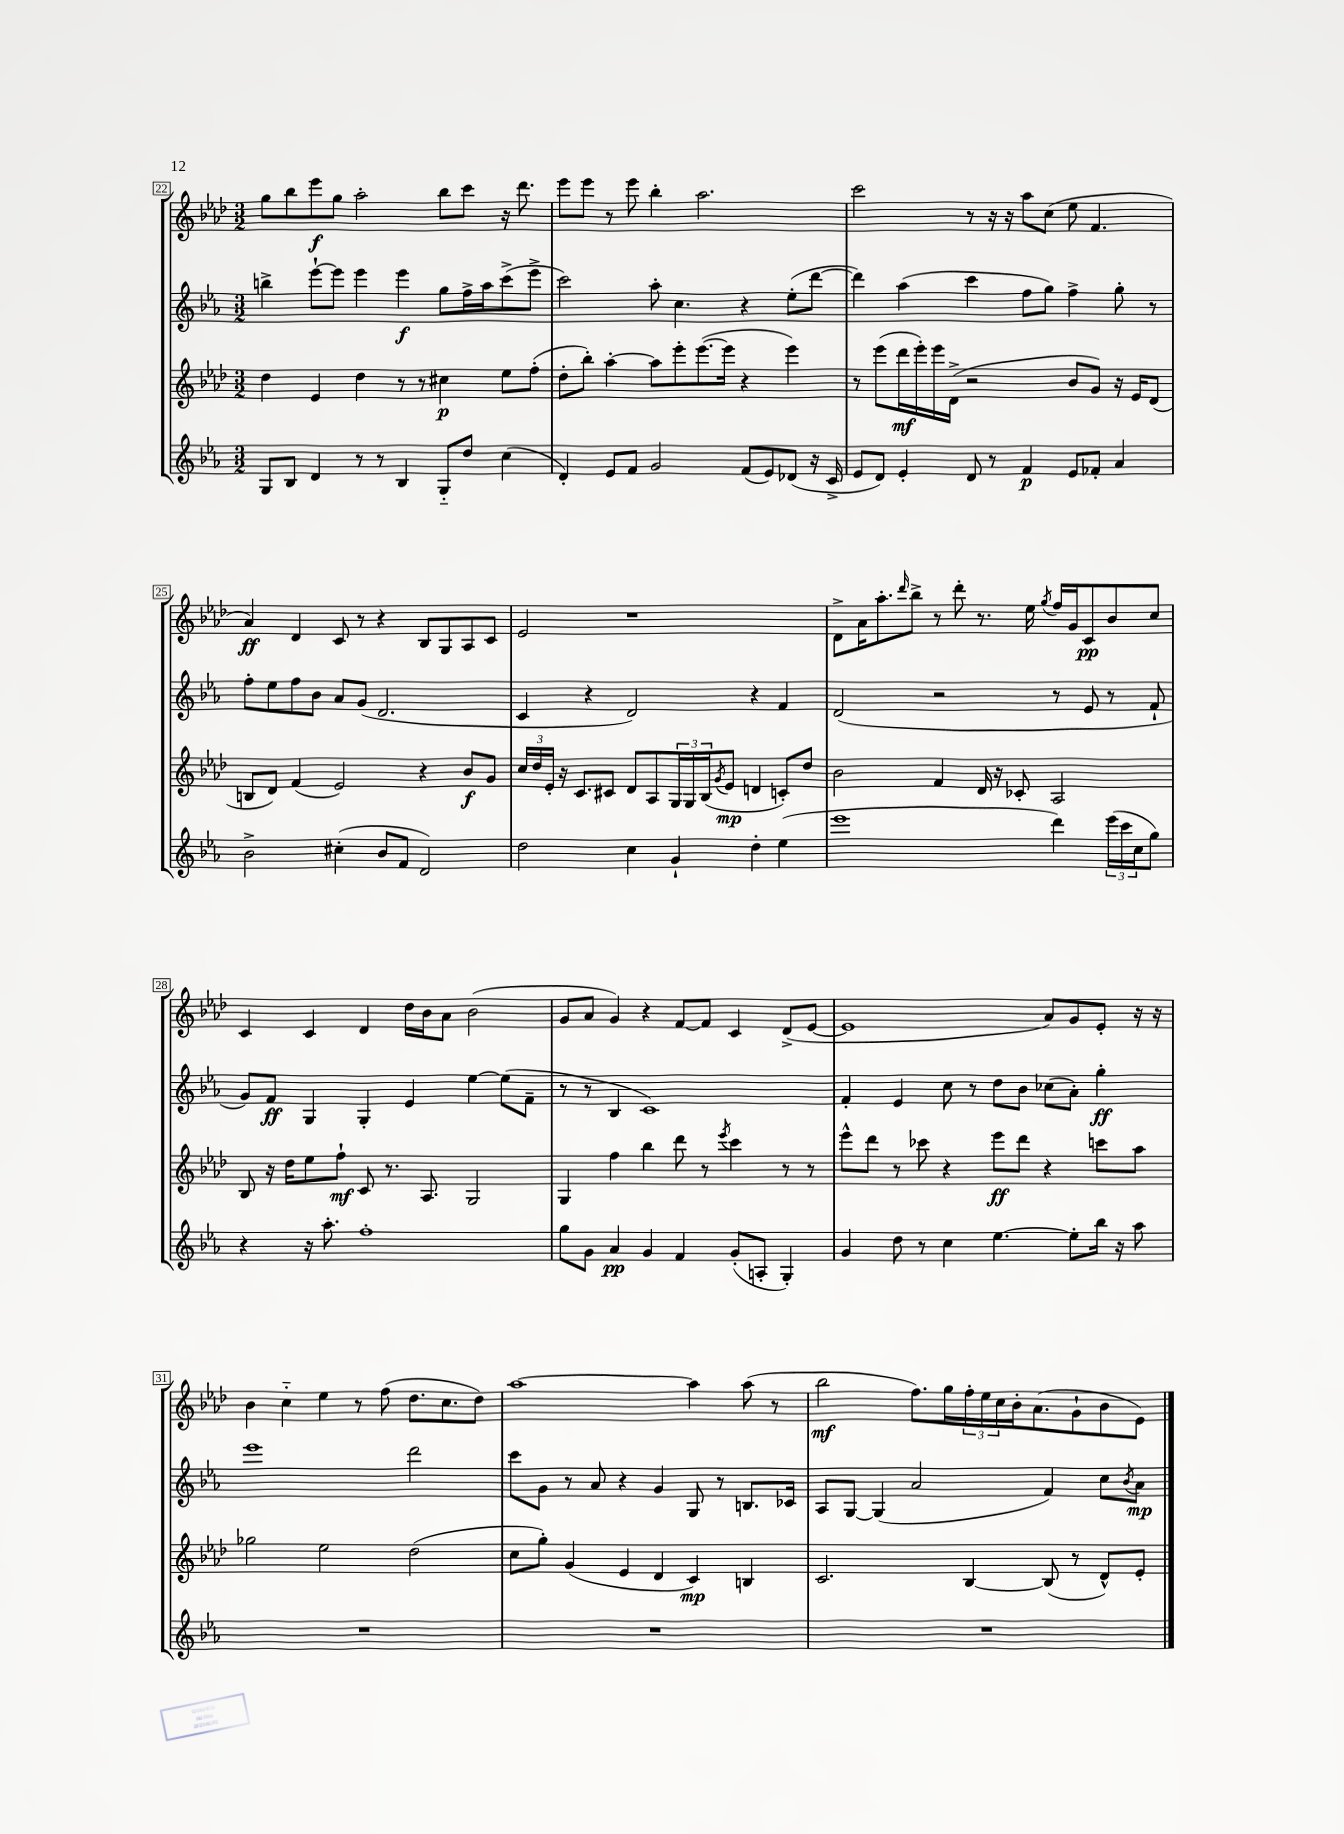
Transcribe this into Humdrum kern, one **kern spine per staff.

**kern	**kern	**kern	**kern
*staff4	*staff3	*staff2	*staff1
*clefG2	*clefG2	*clefG2	*clefG2
*k[b-e-a-]	*k[b-e-a-d-]	*k[b-e-a-]	*k[b-e-a-d-]
*M3/2	*M3/2	*M3/2	*M3/2
8G/L	4dd-\	4bb^\	8gg\L
8B-/J	.	.	8bb-\
4d/	4e-/	[8eee-`\L	8eee-\
.	.	8eee-\]J	8gg\J
8r	4dd-\	4eee-\	2aa-'\
8r	.	.	.
4B-/	8r	4eee-\	.
.	8r	.	.
8G'~/L	4cc#\	8gg\L	8bb-\L
8dd/J	.	16ff^\L	8ccc\J
.	.	16aa-\J	.
(4cc\	8ee-\L	(8ccc^\	16r
.	.	.	8.ddd-\
.	(8ff'\J	8eee-^\J	.
=	=	=	=
4d'/)	8dd-'\L	2ccc\)	8eee-\L
.	8bb-'\J)	.	8eee-\J
8e-/L	[4aa-'\	.	8r
8f/J	.	.	8eee-\
2g/	8aa-\]L	8aa-'\	4bb-'\
.	8eee-'\	4.cc\	.
.	([8.eee-\	.	2.aa-\
.	16eee-\]Jk	.	.
(8f/L	4r	4r	.
8e-/)	.	.	.
(8d-/J	4eee-\)	(8ee-'\L	.
16r	.	[8ddd\J	.
16c^/	.	.	.
=	=	=	=
8e-/L	8r	4ddd\])	2ccc\
8d/J)	(8eee-\L	.	.
4e-'/	16ddd-\L	(4aa-\	.
.	16eee-'\)	.	.
.	16eee-\	.	.
.	(16d-^\JJ	.	.
8d/	2r	4ccc\	8r
8r	.	.	16r
.	.	.	16r
4f/	.	8ff\L	8aa-\L
.	.	8gg\J)	(8cc\J
8e-/L	8b-/L	4ff^\	8ee-\
8f-'/J	8g/J)	.	4.f/
4a-/	16r	8gg'\	.
.	16e-/LK	.	.
.	(8d-/J	8r	.
=	=	=	=
2b-^\	8B/L	8ff'\L	4a-/)
.	8d-/J)	8ee-\	.
.	(4f/	8ff\	4d-/
.	.	8b-\J	.
(4cc#'\	2e-/)	8a-/L	8c/
.	.	(8g/J	8r
8b-/L	.	2.d/	4r
8f/J	.	.	.
2d/)	4r	.	8B-/L
.	.	.	8G/
.	8b-/L	.	8A-/
.	8g/J	.	8c/J
=	=	=	=
2dd\	24cc/LL	4c/	2e-/
.	24dd-/	.	.
.	24e-'/JJ	.	.
.	16r	.	.
.	8.c/L	.	.
.	.	4r	.
.	8c#/J	.	.
4cc\	8d-/L	2d/)	1r
.	8A-/	.	.
4g`/	24G/L	.	.
.	24G/	.	.
.	(24B-/J	.	.
.	8qg/	.	.
.	8e-/J	.	.
4dd'\	4d/	4r	.
(4ee-\	8c'/L)	4f/	.
.	8dd-/J	.	.
=	=	=	=
1eee-	2b-\	(2d/	8d-^\L
.	.	.	16a-\K
.	.	.	8.aa-'\
.	.	.	16qqddd-/
.	.	.	8bb-^\J
.	4f/	2r	8r
.	.	.	8ddd-'\
.	16d-/	.	8.r
.	16r	.	.
.	8c-'/	.	.
.	.	.	16ee-\
.	.	.	8qgg/
4ddd\)	2A-/	8r	16ff/LL
.	.	.	16g/J
.	.	8e-/	8c/
(24eee-\LL	.	8r	8b-/
24ccc\	.	.	.
24cc\J	.	.	.
8gg\J)	.	8f`/	8cc/J
=	=	=	=
4r	8B-/	8g/L)	4c/
.	16r	8f/J	.
.	16dd-\LK	.	.
16r	8ee-\	4G/	4c/
8.aa-'\	.	.	.
.	8ff`\J	.	.
1ff'	8c/	4G'/	4d-/
.	8.r	.	.
.	.	4e-/	16dd-\LL
.	8.A-/	.	16b-\J
.	.	.	8a-\J
.	2G/	[4ee-\	(2b-\
.	.	(8ee-\]L	.
.	.	8f~\J	.
=	=	=	=
8gg\L	4G/	8r	8g/L
8g\J	.	8r	8a-/J
4a-/	4ff\	4B-/	4g/)
4g/	4bb-\	1c)	4r
4f/	8ddd-\	.	[8f/L
.	8r	.	8f/]J
.	8qeee-/	.	.
(8g'/L	4ccc\	.	4c/
8A'/J	.	.	.
4G'/)	8r	.	(8d-^/L
.	8r	.	[8e-/J
=	=	=	=
4g/	8eee-^^\L	4f'/	1e-]
.	8ddd-\J	.	.
8dd\	8r	4e-/	.
8r	8ccc-\	.	.
4cc\	4r	8cc\	.
.	.	8r	.
[4.ee-\	8eee-\L	8dd\L	.
.	8ddd-\J	8b-\J	.
.	4r	(8cc-\L	8a-/L)
8ee-'\]L	.	8a-'\J)	8g/
16bb-\Jk	8ccc\L	4gg'\	8e-'/J
16r	.	.	.
8aa-\	8aa-\J	.	16r
.	.	.	16r
=	=	=	=
1.r	2gg-\	1eee-	4b-\
.	.	.	4cc'~\
.	2ee-\	.	4ee-\
.	.	.	8r
.	.	.	(8ff\
.	(2dd-\	2ddd\	8.dd-\L
.	.	.	8.cc\
.	.	.	8dd-\J)
=	=	=	=
1.r	8cc\L	8ccc\L	[1aa-
.	8gg'\J)	8g\J	.
.	(4g/	8r	.
.	.	8a-/	.
.	4e-/	4r	.
.	4d-/	4g/	.
.	4c/)	8G/	4aa-\]
.	.	8r	.
.	4B/	8.B/L	(8aa-\
.	.	.	8r
.	.	16c-/Jk	.
=	=	=	=
1.r	2.c/	8A-/L	2bb-\
.	.	[8G/J	.
.	.	(4G/]	.
.	.	2a-/	8.ff\L)
.	.	.	16gg\L
.	[4B-/	.	24ff'\
.	.	.	24ee-\
.	.	.	24cc\
.	.	.	16b-'\J
.	.	.	(8.a-\
.	(8B-/]	4f/)	.
.	8r	.	8g`\
.	8d-^^/L)	8cc\L	8b-\
.	.	8qb-/	.
.	8e-'/J	8a-\J	8e-\J)
==	==	==	==
*-	*-	*-	*-
